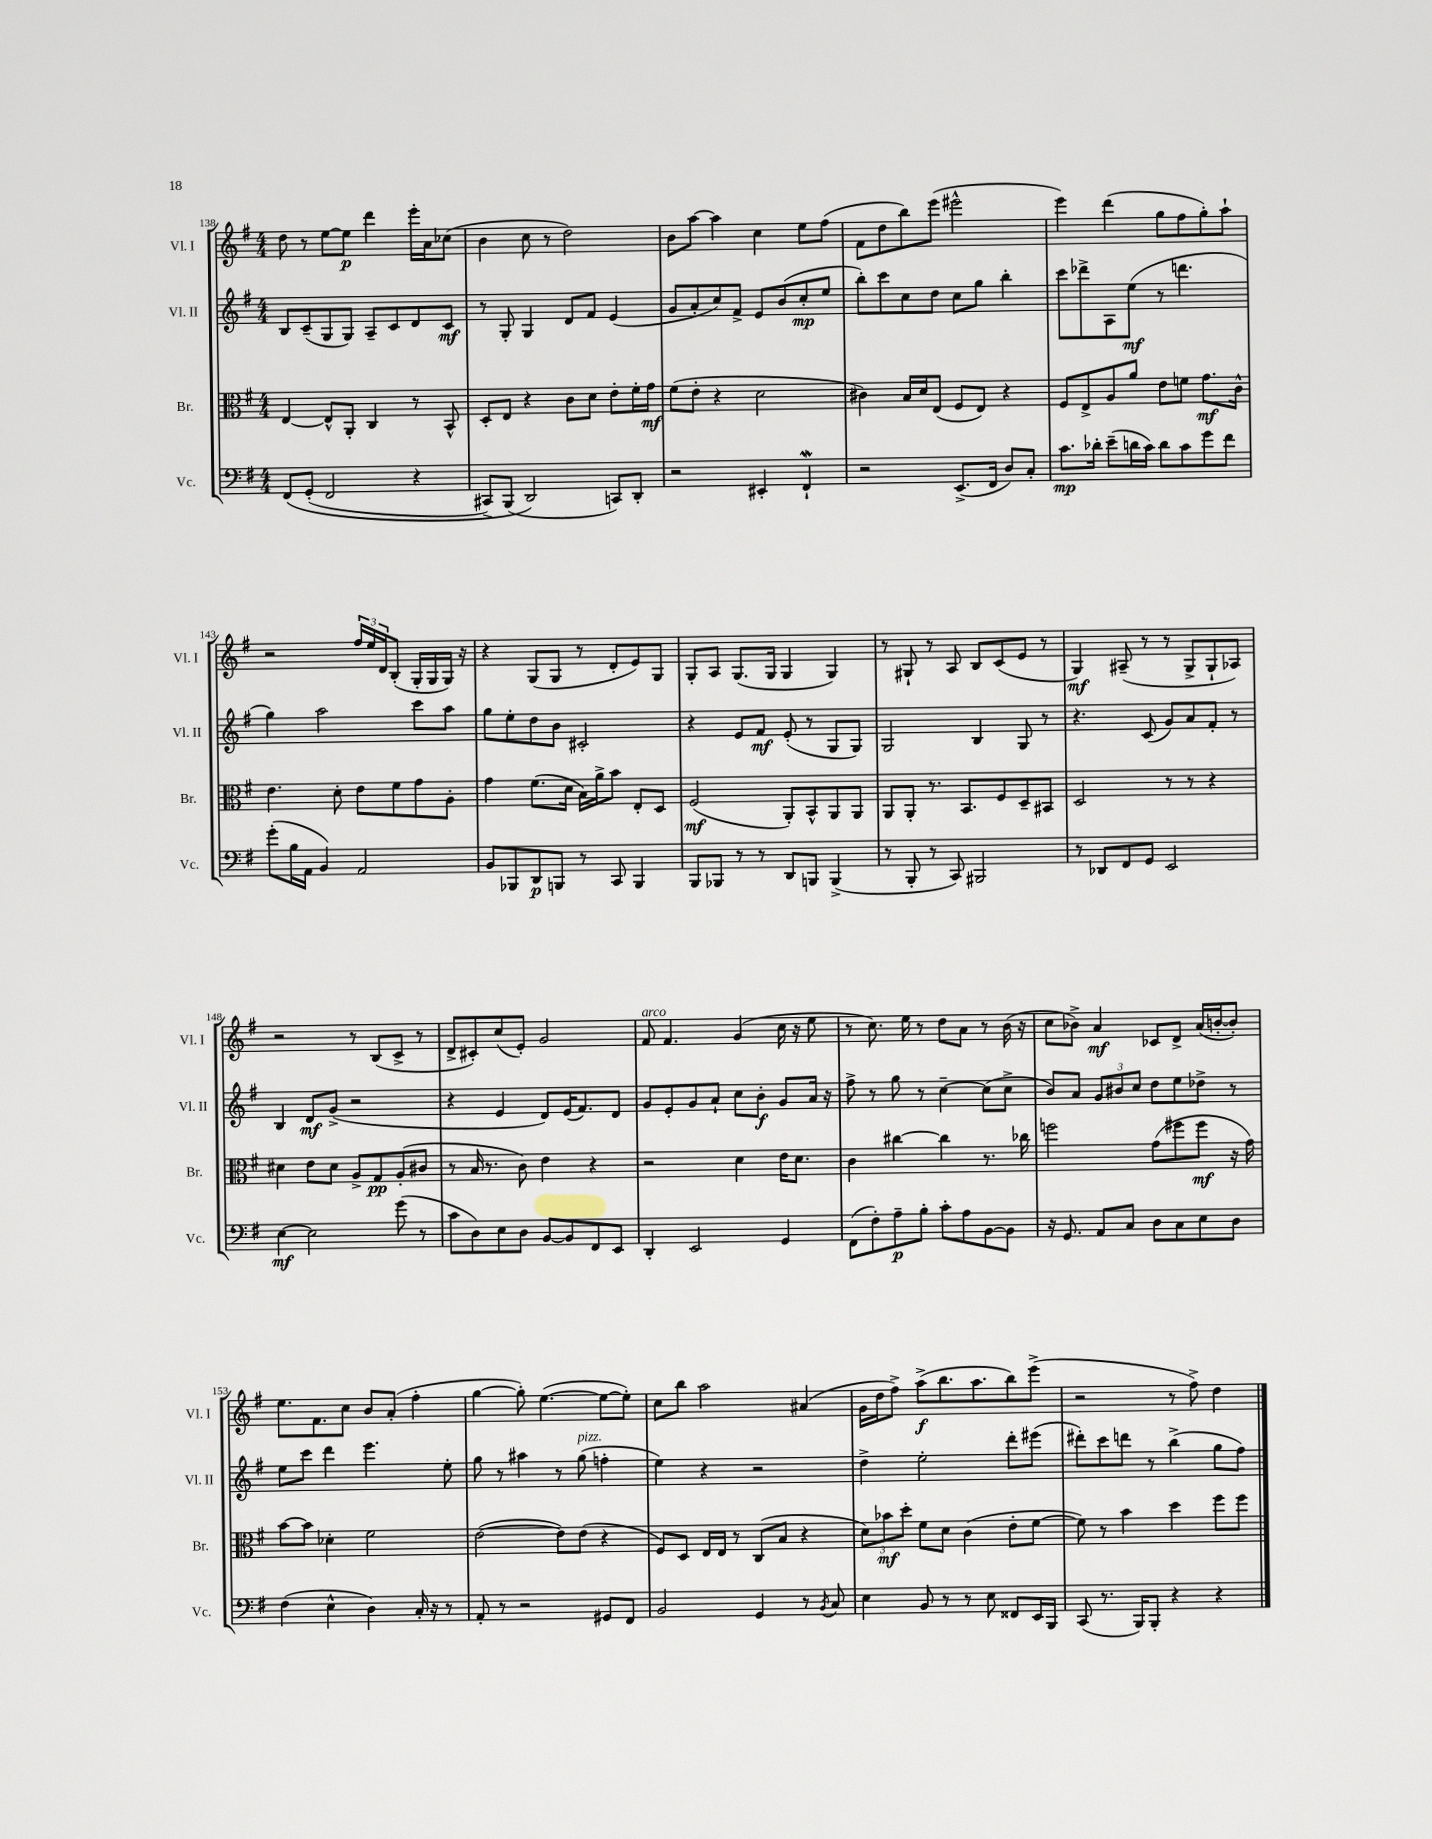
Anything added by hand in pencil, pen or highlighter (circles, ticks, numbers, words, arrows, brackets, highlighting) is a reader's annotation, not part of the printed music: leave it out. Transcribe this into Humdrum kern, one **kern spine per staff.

**kern	**dynam	**kern	**dynam	**kern	**dynam	**kern	**dynam
*part4	*part4	*part3	*part3	*part2	*part2	*part1	*part1
*staff4	*staff4	*staff3	*staff3	*staff2	*staff2	*staff1	*staff1
*I"Vc.	*	*I"Br.	*	*I"Vl. II	*	*I"Vl. I	*
*I'Vc.	*	*I'Br.	*	*I'Vl. II	*	*I'Vl. I	*
*clefF4	*	*clefC3	*	*clefG2	*	*clefG2	*
*k[f#]	*	*k[f#]	*	*k[f#]	*	*k[f#]	*
*M4/4	*	*M4/4	*	*M4/4	*	*M4/4	*
=138	=138	=138	=138	=138	=138	=138	=138
(8FF#/L	.	[4E/	.	8B/L	.	8dd\	.
(8GG'/J	.	.	.	(8c~/	.	8r	.
2FF#/	.	8E^^/L]	.	8G/	.	[8ee\L	.
.	.	8AA'/J	.	8G/J)	.	8ee\J]	p
.	.	4C/	.	8A~/L	.	4ddd\	.
.	.	.	.	8c/	.	.	.
4r	.	8r	.	8d/	.	16eee'\LL	.
.	.	.	.	.	.	16a\J	.
.	.	8BB^^/	.	8c/J	mf	(8cc-X\J	.
=139	=139	=139	=139	=139	=139	=139	=139
8CC#X^/L)	.	8D'/L	.	8r	.	4b\	.
(8BBB/J	.	8E/J	.	8G'/	.	.	.
2DD/)	.	4r	.	4G/	.	8cc\	.
.	.	.	.	.	.	8r	.
.	.	8c\L	.	8d/L	.	2dd\)	.
.	.	8d\J	.	8f#/J	.	.	.
8CCn/L)	.	8e'\L	.	(4e/	.	.	.
8DD'/J	.	16f#'\L	.	.	.	.	.
.	.	16g\JJ	mf	.	.	.	.
=140	=140	=140	=140	=140	=140	=140	=140
2r	.	(8f#\L	.	8g/L	.	8b\L	.
.	.	8e'\J	.	8a'/	.	[8aa\J	.
.	.	4r	.	8cc/)	.	4aa\]	.
.	.	.	.	8f#^/J	.	.	.
4EE#X'/	.	2d\	.	8e/L	.	4cc\	.
.	.	.	.	(8b/	.	.	.
4FF#W`/	.	.	.	8cc'/	mp	8ee\L	.
.	.	.	.	8ee/J	.	(8ff#\J	.
=141	=141	=141	=141	=141	=141	=141	=141
2r	.	4c#X\)	.	8bb'\L)	.	8f#\L	.
.	.	.	.	8ccc\	.	8dd\	.
.	.	16B/LL	.	8cc\	.	8bb\)	.
.	.	16d/J	.	.	.	.	.
.	.	(8E/J	.	8dd\J	.	(8eee\J	.
(8.EE^/L	.	8F#/L	.	8cc\L	.	2eee#X^^\	.
.	.	8E/J)	.	8gg\J	.	.	.
16FF#/Jk	.	.	.	.	.	.	.
8D/L)	.	4r	.	4bb'\	.	.	.
8C'/J	.	.	.	.	.	.	.
=142	=142	=142	=142	=142	=142	=142	=142
8.c\L	mp	8F#/L	.	8ccc\L	.	4eee\)	.
.	.	8E^/	.	8ddd-X^\	.	.	.
16d-X'\Jk	.	.	.	.	.	.	.
(8e~\L	.	8A/	.	8A\	.	(4ddd\	.
16dn\L	.	8a/J	.	(8ee\J	mf	.	.
16c\JJ)	.	.	.	.	.	.	.
8d\L	.	8e\L	.	8r	.	8gg\L	.
8c\	.	8fn\J	.	4.dddn\	.	8ff#\	.
8g\	.	8.g\L	mf	.	.	8gg'\)	.
8f#\J	.	.	.	.	.	8aa`\J	.
.	.	16c^^\Jk	.	.	.	.	.
!!LO:LB:g=z
=143	=143	=143	=143	=143	=143	=143	=143
(8g'\L	.	4.e\	.	4gg\)	.	2r	.
16B\L	.	.	.	.	.	.	.
16AA\JJ	.	.	.	.	.	.	.
4BB/)	.	.	.	2aa\	.	.	.
.	.	8d'\	.	.	.	.	.
2AA/	.	8e\L	.	.	.	24ff#/LL	.
.	.	.	.	.	.	24ee/	.
.	.	.	.	.	.	24d/J	.
.	.	8f#\	.	.	.	(8B'/J	.
.	.	8g\	.	8ccc\L	.	16G'/LL	.
.	.	.	.	.	.	16G/	.
.	.	8A'\J	.	8aa\J	.	16G/JJ)	.
.	.	.	.	.	.	16r	.
=144	=144	=144	=144	=144	=144	=144	=144
8BB/L	.	4g\	.	8gg\L	.	4r	.
8BBB-X/	.	.	.	8ee'\	.	.	.
8DD/	p	(8.f#\L	.	8dd\	.	(8G/L	.
8BBBn/J	.	.	.	8b\J	.	8G/J	.
.	.	16d\Jk	.	.	.	.	.
8r	.	16B\LL)	.	2c#X'/	.	8r	.
.	.	16a^\J	.	.	.	.	.
8CC/	.	8b\J	.	.	.	8d'/L	.
4BBB/	.	8E'/L	.	.	.	8e/)	.
.	.	8D/J	.	.	.	8G/J	.
=145	=145	=145	=145	=145	=145	=145	=145
8BBB/L	.	(2F#/	mf	4r	.	8G'/L	.
8BBB-X/J	.	.	.	.	.	8A/J	.
8r	.	.	.	8e/L	.	(8.G/L	.
8r	.	.	.	8f#/J	mf	.	.
.	.	.	.	.	.	16G/Jk	.
8DD/L	.	8AA'/L)	.	(8e'/	.	4G/	.
8BBBn/J	.	8BB^^/	.	8r	.	.	.
(4BBB^/	.	8AA/	.	8G/L	.	4G/)	.
.	.	8AA/J	.	8G/J)	.	.	.
=146	=146	=146	=146	=146	=146	=146	=146
8r	.	8AA/L	.	2G/	.	8r	.
8BBB'/	.	8AA'/J	.	.	.	8G#X`/	.
8r	.	8.r	.	.	.	8r	.
8CC/)	.	.	.	.	.	8A/	.
.	.	8.BB/L	.	.	.	.	.
2BBB#X/	.	.	.	4B/	.	8B/L	.
.	.	8F#/	.	.	.	(8c/	.
.	.	8D~/	.	8G/	.	8e/J	.
.	.	8BB#X/J	.	8r	.	8r	.
=147	=147	=147	=147	=147	=147	=147	=147
8r	.	2D/	.	4.r	.	4G/)	mf
8DD-X/L	.	.	.	.	.	.	.
8FF#/	.	.	.	.	.	(8A#X~/	.
8GG/J	.	.	.	(8c/	.	8r	.
2EE/	.	8r	.	8g/L)	.	8r	.
.	.	8r	.	8a/	.	8G^/L	.
.	.	4r	.	8f#'/J	.	8G`/	.
.	.	.	.	8r	.	8A-X/J)	.
!!LO:LB:g=z
=148	=148	=148	=148	=148	=148	=148	=148
[4E\	mf	4d#X\	.	4B/	.	2r	.
2E\]	.	8e\L	.	8d/L	mf	.	.
.	.	8d#\J	.	(8g^/J	.	.	.
.	.	8A^/L	.	2r	.	8r	.
.	.	8G/	pp	.	.	(8B/L	.
(8g\	.	(8A'/	.	.	.	8c^/J	.
8r	.	8c#X/J	.	.	.	8r	.
=149	=149	=149	=149	=149	=149	=149	=149
8c\L	.	8r	.	4r	.	8d^/L	.
8D\)	.	16B/	.	.	.	8c#X'/)	.
.	.	8.r	.	.	.	.	.
8E\	.	.	.	4e/	.	(8cc/	.
8D\J	.	8c\)	.	.	.	8e'/J)	.
[8BB/L	.	4e\	.	8d/L)	.	2g/	.
8BB/]	.	.	.	(16e/K	.	.	.
.	.	.	.	8.f#/)	.	.	.
8FF#/	.	4r	.	.	.	.	.
8EE/J	.	.	.	8d/J	.	.	.
=150	=150	=150	=150	=150	=150	=150	=150
!	!	!	!	!	!	!LO:TX:a:i:t=arco	!
4DD'/	.	2r	.	8g/L	.	8f#/	.
.	.	.	.	8e'/	.	4.f#/	.
2EE/	.	.	.	8g/	.	.	.
.	.	.	.	8a`/J	.	.	.
.	.	4d\	.	8cc\L	.	(4g/	.
.	.	.	.	8b'\J	f	.	.
4GG/	.	16e\KL	.	8g/L	.	16cc\	.
.	.	8.d\J	.	.	.	16r	.
.	.	.	.	16a/Jk	.	8ee\	.
.	.	.	.	16r	.	.	.
=151	=151	=151	=151	=151	=151	=151	=151
(8FF#\L	.	4c\	.	8ff#^\	.	8r	.
8F#'\)	.	.	.	8r	.	8.cc\)	.
8A~\	p	[4cc#X\	.	8gg\	.	.	.
.	.	.	.	.	.	16ee\	.
8B'\J	.	.	.	8r	.	8r	.
8c'\L	.	4cc#\]	.	[4cc~\	.	8dd\L	.
8A\	.	.	.	.	.	8a\J	.
[8BB\	.	8.r	.	(8cc\L]	.	8r	.
8BB\J]	.	.	.	8cc^\J	.	(16b\	.
.	.	16cc-X\	.	.	.	16r	.
=152	=152	=152	=152	=152	=152	=152	=152
16r	.	2ffn\	.	8b/L)	.	8cc\L	.
8.GG/	.	.	.	.	.	.	.
.	.	.	.	8a/J	.	8b-X^\J)	.
8AA/L	.	.	.	12g/L	.	4a/	mf
.	.	.	.	12b#X/	.	.	.
8C/J	.	.	.	.	.	.	.
.	.	.	.	12cc/J	.	.	.
8D\L	.	(8g\L	.	8dd\L	.	8c-X/L	.
8C\	.	8ff#X\	.	8ee\	.	8d^/J	.
8E\	.	8ff#\J	mf	8dd-X^\J	.	(16a/LL	.
.	.	.	.	.	.	[16bn'/J	.
8D\J	.	16r	.	8r	.	8b'/J])	.
.	.	16g\)	.	.	.	.	.
!!LO:LB:g=z
=153	=153	=153	=153	=153	=153	=153	=153
(4F#\	.	[8b\L	.	8ee\L	.	8.ee\L	.
.	.	8b\J]	.	8ccc\J	.	.	.
.	.	.	.	.	.	8.f#\	.
4E^^\	.	4d-X'\	.	4ddd\	.	.	.
.	.	.	.	.	.	8cc\J	.
4D\)	.	2f#\	.	4.eee\	.	8b/L	.
.	.	.	.	.	.	(8a'/J	.
16C'/	.	.	.	.	.	4ff#'\	.
16r	.	.	.	.	.	.	.
8r	.	.	.	8ee'\	.	.	.
=154	=154	=154	=154	=154	=154	=154	=154
8AA'/	.	([2e\	.	8gg\	.	[4gg\	.
8r	.	.	.	8r	.	.	.
2r	.	.	.	4aa#X\	.	8gg'\])	.
.	.	.	.	.	.	([4.ee\	.
.	.	8e\L])	.	8r	.	.	.
!	!	!	!	!LO:TX:a:i:t=pizz.	!	!	!
.	.	(8e\J	.	(8gg\	.	.	.
8GG#X/L	.	4r	.	4ffn'\	.	8ee\L_	.
8FF#/J	.	.	.	.	.	8ee'\J])	.
=155	=155	=155	=155	=155	=155	=155	=155
2BB/	.	8F#/L)	.	4ee\)	.	8cc\L	.
.	.	8D/J	.	.	.	8bb\J	.
.	.	16E/LL	.	4r	.	2aa\	.
.	.	16E/JJ	.	.	.	.	.
.	.	8r	.	.	.	.	.
4GG/	.	(8C/L	.	2r	.	.	.
.	.	8B/J	.	.	.	.	.
8r	.	4r	.	.	.	(4a#X/	.
8qBB/	.	.	.	.	.	.	.
8C/	.	.	.	.	.	.	.
=156	=156	=156	=156	=156	=156	=156	=156
4E\	.	12d\L)	.	4dd^\	.	16g\LL	.
.	.	.	.	.	.	16dd\J	.
.	.	12b-X\	mf	.	.	.	.
.	.	.	.	.	.	8ff#^\J)	.
.	.	12dd'\J	.	.	.	.	.
8BB/	.	8f#\L	.	2ee'\	.	(8aa^\L	f
8r	.	8d\J	.	.	.	8.bb\	.
8r	.	(4c\	.	.	.	.	.
.	.	.	.	.	.	8.aa\	.
8E\	.	.	.	.	.	.	.
8FF##X/L	.	8e'\L	.	8ddd'\L	.	8bb\)	.
16EE/L	.	[8f#\J	.	(8eee#X\J	.	(8eee^\J	.
16BBB/JJ	.	.	.	.	.	.	.
=157	=157	=157	=157	=157	=157	=157	=157
(8CC/	.	8f#\])	.	8ddd#X'\L)	.	2r	.
8.r	.	8r	.	8ccc\	.	.	.
.	.	4b\	.	8dddn\J	.	.	.
16BBB/KL)	.	.	.	.	.	.	.
8BBB'/J	.	.	.	8r	.	.	.
4r	.	4dd\	.	(4bb^\	.	8r	.
.	.	.	.	.	.	8ff#^\)	.
4r	.	8ff#\L	.	8gg\L	.	4dd\	.
.	.	8ff#\J	.	8ff#\J)	.	.	.
==	==	==	==	==	==	==	==
*-	*-	*-	*-	*-	*-	*-	*-
